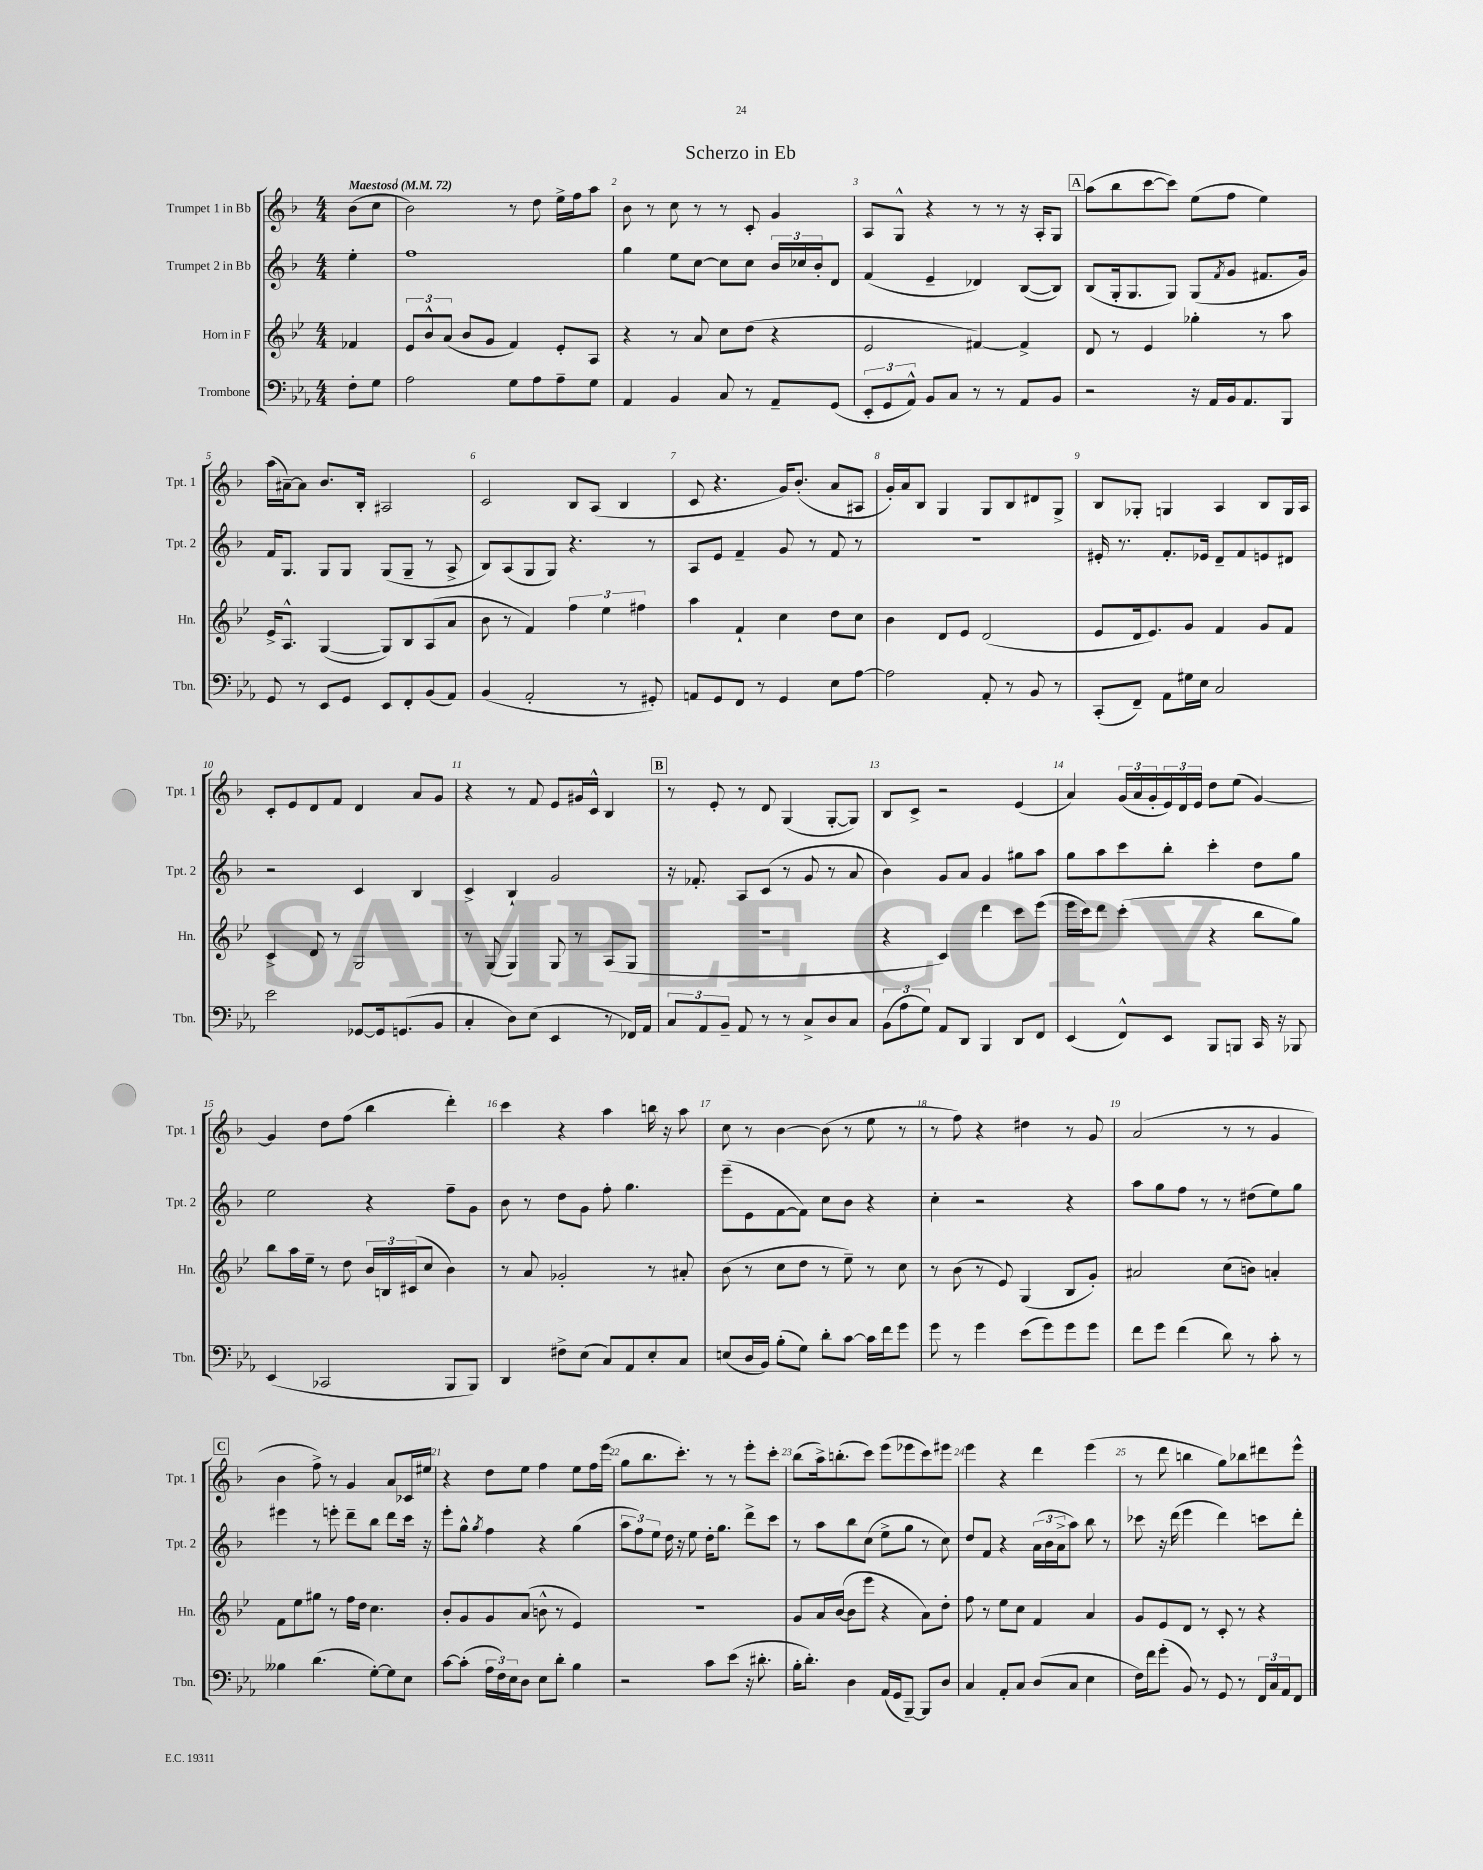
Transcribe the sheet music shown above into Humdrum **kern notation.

**kern	**kern	**kern	**kern
*part4	*part3	*part2	*part1
*staff4	*staff3	*staff2	*staff1
*I"Trombone	*I"Horn in F	*I"Trumpet 2 in Bb	*I"Trumpet 1 in Bb
*I'Tbn.	*I'Hn.	*I'Tpt. 2	*I'Tpt. 1
*clefF4	*clefG2	*clefG2	*clefG2
*k[b-e-a-]	*k[b-e-]	*k[b-]	*k[b-]
*M4/4	*M4/4	*M4/4	*M4/4
*MM72	*MM72	*MM72	*MM72
=	=	=	=
!	!	!	!LO:TX:a:B:t=Maestoso
8F'\L	4f-X/	4ee'\	(8b-\L
8G\J	.	.	8cc\J
=1	=1	=1	=1
2A-\	12e-/L	1ff	2b-\)
.	12b-^^/	.	.
.	(12a/J	.	.
.	8b-/L	.	.
.	8g/J	.	.
8G\L	4f/)	.	8r
8A-\	.	.	8dd\
8A-~\	8e-'/L	.	16ee^\LL
.	.	.	16ff\J
8G\J	8A/J	.	8aa\J
=2	=2	=2	=2
4AA-/	4r	4gg\	8b-\
.	.	.	8r
4BB-/	8r	8ee\L	8cc\
.	8a/	[8cc\J	8r
8C/	8cc\L	8cc\L]	8r
8r	(8dd\J	8cc\J	8c'/
8AA-~/L	4r	24b-/LL	4g/
.	.	24cc-X/	.
.	.	24b-'/J	.
(8GG/J	.	8d/J	.
=3	=3	=3	=3
12EE-'/L	2e-/	(4f/	8A/L
12GG/	.	.	.
.	.	.	8G^^/J
12AA-^^/J)	.	.	.
8BB-/L	.	4e~/	4r
8C/J	.	.	.
8r	[4f#X/)	4d-X/)	8r
8r	.	.	8r
8AA-/L	4f#^/]	([8B-/L	16r
.	.	.	16A'/KL
8BB-/J	.	8B-/J])	8G/J
!!LO:REH:place=s1:t=A
=4	=4	=4	=4
2r	8d/	(8B-/L	(8aa\L
.	8r	16G'/k	8bb-\
.	.	8.G/	.
.	4e-/	.	[8ccc\
.	.	8G/J)	8ccc\J])
16r	4gg-X'\	(8G/L	(8ee\L
16AA-/LL	.	.	.
.	.	8qf/	.
16BB-/J	.	8g/J	8ff\J
8.AA-/	.	.	.
.	8r	8.f#X/L	4ee\)
8BBB-/J	8aa\	.	.
.	.	16g/Jk)	.
!!LO:LB:g=z
=5	=5	=5	=5
8GG/	16e-^/KL	16f/KL	(16aa\LL
.	8.A^^/J	8.G/J	[16a#X~\J)
8r	.	.	8a#\J]
8EE-/L	([4G/	8G/L	8.b-/L
8GG/J	.	8G/J	.
.	.	.	16B-'/Jk
8EE-/L	8G/L])	(8G/L	2A#X/
8FF'/	8B-/	8G~/J	.
(8BB-/	(8A/	8r	.
8AA-/J)	8a/J	8A^/	.
=6	=6	=6	=6
(4BB-/	8b-\	8B-/L)	2c/
.	8r	(8A/	.
2AA-'/	4f/)	8G/	.
.	.	8G/J)	.
.	6ff\	4.r	8B-/L
.	.	.	(8A/J
.	6ee-\	.	.
8r	.	.	4B-/
.	6ff#X\	.	.
8GG#X'/)	.	8r	.
=7	=7	=7	=7
8AAn/L	4aa\	8A/L	8c/
8GG/	.	8e/J	4.r
8FF/J	4f`/	4f~/	.
8r	.	.	.
4GG/	4cc\	8g/	16g/KL)
.	.	.	(8.b-'/J
.	.	8r	.
8E-\L	8dd\L	8f/	8a/L
[8A-\J	8cc\J	8r	8A#X/J
=8	=8	=8	=8
2A-\]	4b-\	1r	16g'/LL)
.	.	.	16a/J
.	.	.	8B-/J
.	8d/L	.	4G/
.	8e-/J	.	.
8AA-'/	(2d/	.	8G/L
8r	.	.	8B-/
8BB-/	.	.	8d#X/
8r	.	.	8G^/J
=9	=9	=9	=9
(8CC'/L	8e-/L	16e#X'/	8B-/L
.	.	8.r	.
8FF~/J)	16d/k	.	8G-X'/J
.	8.e-/)	.	.
8AA-\L	.	8.f'/L	4Gn/
16G#X\L	8g/J	.	.
16E-\JJ	.	16e-X/Jk	.
2C/	4f/	8d~/L	4A/
.	.	8f/	.
.	8g/L	8en/	8B-/L
.	8f/J	8d#X/J	16G/L
.	.	.	16A/JJ
!!LO:LB:g=z
=10	=10	=10	=10
2e-\	4c^/	2r	8c'/L
.	.	.	8e/
.	8d/	.	8d/
.	8r	.	8f/J
[8GG-X/L	2G/	4c/	4d/
16GG-/k]	.	.	.
(8.GGn/	.	.	.
.	.	4B-/	8a/L
8BB-/J	.	.	8g/J
=11	=11	=11	=11
4C'/	8r	4c^/	4r
.	(8G/	.	.
8D\L)	4G/)	4B-`/	8r
(8E-\J	.	.	8f/
4EE-/	8G/	2g/	8e/L
.	8r	.	16g#X/L
.	.	.	16c^^/JJ
8r	(8A/L	.	4B-/
16FF-X/LL)	8G/J	.	.
16AA-/JJ	.	.	.
!!LO:REH:place=s1:t=B
=12	=12	=12	=12
12C/L	1r	16r	8r
.	.	8.f-X'/	.
12AA-/	.	.	.
.	.	.	8e'/
12BB-~/J	.	.	.
8AA-/	.	8A/L	8r
8r	.	(8c/J	8d/
8r	.	8r	(4G/
8C^/L	.	8g/	.
8D/	.	8r	[8G'/L
8C/J	.	8a/	8G/J])
=13	=13	=13	=13
(12BB-\L	4r	4b-\)	8B-/L
12A-\	.	.	.
.	.	.	8c^/J
12G\J)	.	.	.
8AA-/L	4c/)	8g/L	2r
8DD/J	.	8a/J	.
4BBB-/	4ddd\	4g/	.
8DD/L	8ccc\L	8gg#X\L	(4e/
8FF/J	(8eee-\J	8aa\J	.
=14	=14	=14	=14
(4EE-/	16eee-\LL	8gg\L	4a/)
.	16ccc\J)	.	.
.	8ddd\J	8aa\	.
8FF^^/L)	(4ccc'\	8ccc\	(24g/LL
.	.	.	24a/
.	.	.	24g'/
8EE-/J	.	8bb-'\J	24e/)
.	.	.	24d/
.	.	.	24e/JJ
8BBB-/L	4r	4ccc'\	8dd\L
8BBBn/J	.	.	(8ee\J
16CC/	8bb-\L	8dd\L	[4g/)
16r	.	.	.
8BBB-X/	8gg\J)	8gg\J	.
!!LO:LB:g=z
=15	=15	=15	=15
(4EE-/	8bb-\L	2ee\	4g/]
.	16aa\L	.	.
.	16ee-~\JJ	.	.
2CC-X/	8r	.	8dd\L
.	8dd\	.	(8ff\J
.	24b-/LL	4r	4bb-\
.	24Bn/	.	.
.	(24c#X/J	.	.
.	8cc/J	.	.
8BBB-/L	4b-\)	8ff~\L	4ddd'\)
8BBB-/J)	.	8g\J	.
=16	=16	=16	=16
4DD/	8r	8b-\	4ccc\
.	8a/	8r	.
8F#X^\L	2g-X'/	8dd\L	4r
(8E-\J	.	8g\J	.
8C/L)	.	8ff'\	4aa\
8AA-/	.	4.gg\	.
8E-'/	8r	.	16bbn\
.	.	.	16r
8C/J	8a#X'/	.	8aa\
=17	=17	=17	=17
(8En/L	(8b-\	(8eee~\L	8cc\
16D/L	8r	8e\	8r
16BB-/JJ)	.	.	.
(8B-'\L	8cc\L	[8f\	[4b-\
8G\J)	8dd\J	8f\J])	.
8d'\L	8r	8cc\L	(8b-\]
[8c\J	8ee-~\)	8b-\J	8r
16c\LL]	8r	4r	8ee\
16f\J	.	.	.
8g\J	8cc\	.	8r
=18	=18	=18	=18
8g\	8r	4cc'\	8r
8r	(8b-\	.	8ff\)
4g\	8r	2r	4r
.	8e-/)	.	.
(8e-\L	(4G/	.	4dd#X\
8g\)	.	.	.
8g\	8B-/L	4r	8r
8g\J	8g'/J)	.	8g/
=19	=19	=19	=19
8f\L	2a#X/	8aa\L	(2a/
8g\J	.	8gg\	.
(4f\	.	8ff\J	.
.	.	8r	.
8d\)	(8cc\L	8r	8r
8r	8bn\J)	(8dd#X\L	8r
8c'\	4an'/	8ee\)	4g/
8r	.	8gg\J	.
!!LO:LB:g=z
!!LO:REH:place=s1:t=C
=20	=20	=20	=20
4B--X\	8f\L	4eee#X\	4b-\
.	8ee-\	.	.
(4.d\	8gg#X\J	8r	8ff^\)
.	8r	8eeen'\	8r
.	16ff\LL	8ddd~\L	4g/
.	16dd\JJ	.	.
[8G'\L)	4.cc\	8bb-\J	.
8G\]	.	8ddd\L	8a/L
8E-\J	.	16ccc\Jk	16c-X/L
.	.	16r	16ee#X/JJ
=21	=21	=21	=21
[8c\L	8b-'/L	8eee'\L	4r
(8c'\J]	8g/	8gg^^\J	.
.	.	8qgg/	.
24A-\LL	8g/	4ff\	8dd\L
24F\)	.	.	.
24E-\J	.	.	.
8D\J	(8a/J	.	8ee\J
8E-\L	8bn^^\	4r	4ff\
8d'\J	8r	.	.
4B-\	4e-/)	(4gg\	8ee\L
.	.	.	16ff\L
.	.	.	(16eee\JJ
=22	=22	=22	=22
2r	1r	12aa\L	8gg\L
.	.	12ff\)	.
.	.	.	8.bb-\
.	.	12ee\J	.
.	.	16dd\	.
.	.	16r	8.ccc'\J)
.	.	8ee\	.
8c\L	.	16dd'\KL	8r
.	.	8.gg\J	.
(8e-\J	.	.	8r
16r	.	8ddd^\L	8eee'\L
8.d#X'\	.	.	.
.	.	8ccc\J	8ccc'\J
=23	=23	=23	=23
16B-'\KL	8g/L	8r	(8bb-\L
8.d'\J)	.	.	.
.	16a/L	8aa\L	16aa^\k)
.	([16b-/JJ	.	(8.bbn'\
4D\	8b-\L]	8bb-\	.
.	8eee-\J	(8cc\J	8ccc\J)
(16AA-/LL	4r	8ee^\L	(8eee\L
16GG/J	.	.	.
[8BBB-~/J)	.	8gg\J	8eee-X\
8BBB-/L]	8a\L)	8r	8ccc\)
8D/J	8dd'\J	8cc\)	8eee#X\J
=24	=24	=24	=24
4C/	8ff\	8dd/L	4eee\
.	8r	8f/J	.
8AA-'/L	8ee-\L	4r	4r
8C/J	8cc\J	.	.
(8D/L	4f/	(24a\LL	4ddd\
.	.	24b-\	.
.	.	24a^\J	.
8C/J	.	8aa\J)	.
4E-\	4a/	8bb-\	(4eee\
.	.	8r	.
=25	=25	=25	=25
16F\LL)	8g/L	8ccc-X\	8r
16f\J	.	.	.
(8g'\J	8e-/	16r	8ddd\
.	.	(16ddd\	.
8BB-/)	8d/J	4eee\	4bbn\
8r	8r	.	.
8GG/	8c'/	4ddd\)	8gg\L)
8r	8r	.	8bb-X\
24FF/LL	4r	8cccn\L	8ddd#X\
24C/	.	.	.
24AA-/J	.	.	.
8FF/J	.	8ddd'\J	8eee^^\J
==	==	==	==
*-	*-	*-	*-
